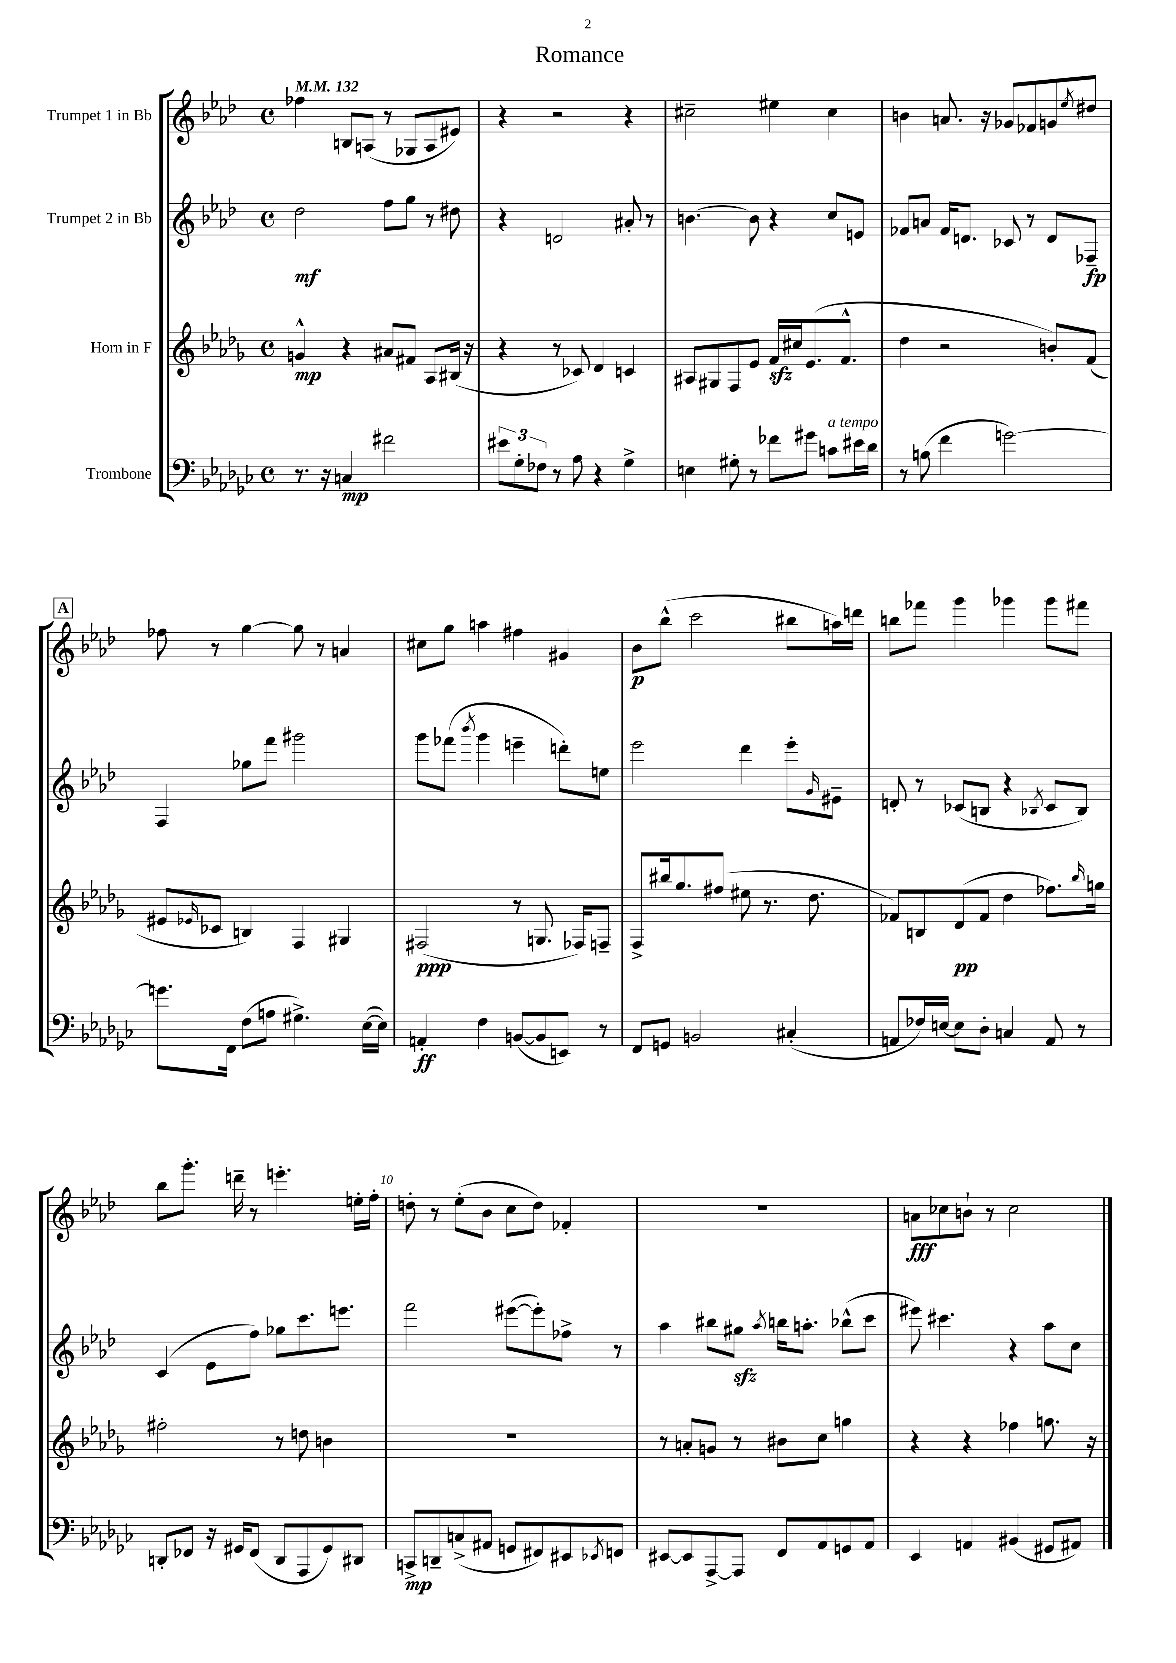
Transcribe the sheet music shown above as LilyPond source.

\header { title = "Romance" }
<<
\new StaffGroup <<
\new Staff = "s0" \with { instrumentName = "Trumpet 1 in Bb" } {
    \clef treble \key aes \major \defaultTimeSignature \time 4/4 \tempo 4 = 132
    fes''4 b8 a8( r8 ges8 a8 eis'8) |
    r4 r2 r4 |
    cis''2-- eis''4 cis''4 |
    b'4 a'8. r16 ges'8 fes'8 g'8 \acciaccatura { ees''8 } dis''8 |
    \mark \markup { \box "A" } fes''8 r8 g''4~ g''8 r8 a'4 |
    cis''8 g''8 a''4 fis''4 gis'4 |
    bes'8\p bes''8-^( c'''2 bis''8 a''16) d'''16 |
    b''8 fes'''8 g'''4 ges'''4 ges'''8 fis'''8 |
    bes''8 g'''8.-. d'''16-- r8 e'''4.-. e''16-. f''16-. |
    d''8-. r8 ees''8-.( bes'8 c''8 d''8) fes'4-. |
    R1 |
    a'8\fff ces''8 b'8-! r8 ces''2 \bar "|." |
}
\new Staff = "s1" \with { instrumentName = "Trumpet 2 in Bb" } {
    \clef treble \key aes \major \defaultTimeSignature \time 4/4
    des''2\mf f''8 g''8 r8 dis''8 |
    r4 d'2 ais'8-. r8 |
    b'4.~ b'8 r4 c''8 e'8 |
    fes'8 a'8 fes'16 d'8. ces'8 r8 d'8 fes8--\fp |
    \mark \markup { \box "A" } f4 ges''8 f'''8 gis'''2 |
    g'''8 fes'''8( \acciaccatura { bes'''8 } g'''4 e'''4-- d'''8-.) e''8 |
    ees'''2 des'''4 ees'''8-. \grace { g'16 } eis'8-- |
    d'8-. r8 ces'8( b8 r4 \acciaccatura { bes8 } ces'8 bes8) |
    c'4( ees'8 f''8) ges''8 c'''8. e'''8. |
    f'''2 eis'''8~( eis'''8-.) fes''8-> r8 |
    aes''4 bis''8 gis''8\sfz \acciaccatura { aes''8 } b''16 a''8.-. bes''8-^( c'''8 |
    eis'''8) cis'''4. r4 aes''8 c''8 \bar "|." |
}
\new Staff = "s2" \with { instrumentName = "Horn in F" } {
    \clef treble \key des \major \defaultTimeSignature \time 4/4
    g'4-^\mp r4 ais'8 fis'8 aes8 bis16( r16 |
    r4 r8 ces'8) des'4 c'4 |
    ais8 gis8 f8 ees'8 f'16\sfz cis''16 ees'8.( f'8.-^ |
    des''4 r2 b'8-.) f'8( |
    \mark \markup { \box "A" } eis'8 \grace { ees'16 } ces'8 b4) f4 gis4 |
    fis2\ppp( r8 g8. fes16) f8-- |
    f8-> bis''16 ges''8. fis''8( eis''8 r8. des''8. |
    fes'8) b8 des'8\pp( fes'8 des''4 fes''8.) \grace { bes''16 } g''16 |
    fis''2-. r8 d''8 b'4 |
    R1 |
    r8 a'8-. g'8 r8 bis'8 c''8 g''4 |
    r4 r4 fes''4 g''8. r16 \bar "|." |
}
\new Staff = "s3" \with { instrumentName = "Trombone" } {
    \clef bass \key ges \major \defaultTimeSignature \time 4/4
    r8. r16 c4\mp fis'2 |
    \tuplet 3/2 { eis'8 ges8-. fes8 } r8 aes8 r4 ges4-> |
    e4 gis8-. r8 fes'8 gis'8 c'8^\markup { \italic "a tempo" } eis'16 des'16 |
    r8 b8( f'4 g'2~) |
    \mark \markup { \box "A" } g'8. f,16 f8( a8 gis4.->) ees16~( ees16) |
    a,4-.\ff f4 b,8~( b,8 e,8) r8 |
    f,8 g,8 b,2 cis4-.( |
    a,8 fes16) e16~ e8 des8-. c4 a,8 r8 |
    d,8-. fes,8 r16 gis,16 fes,8( d,8 aes,,8 gis,8) dis,8 |
    c,8->\mp d,8-- c8->( ais,8 g,8 fis,8) eis,8 \acciaccatura { ees,8 } f,8 |
    eis,8~ eis,8 aes,,8~-> aes,,8 f,8 aes,8 g,8 aes,8 |
    ees,4 a,4 bis,4( gis,8 ais,8) \bar "|." |
}
>>
>>
\layout { \context { \Score \override BarNumber.break-visibility = ##(#f #t #t) barNumberVisibility = #(every-nth-bar-number-visible 5) } }
